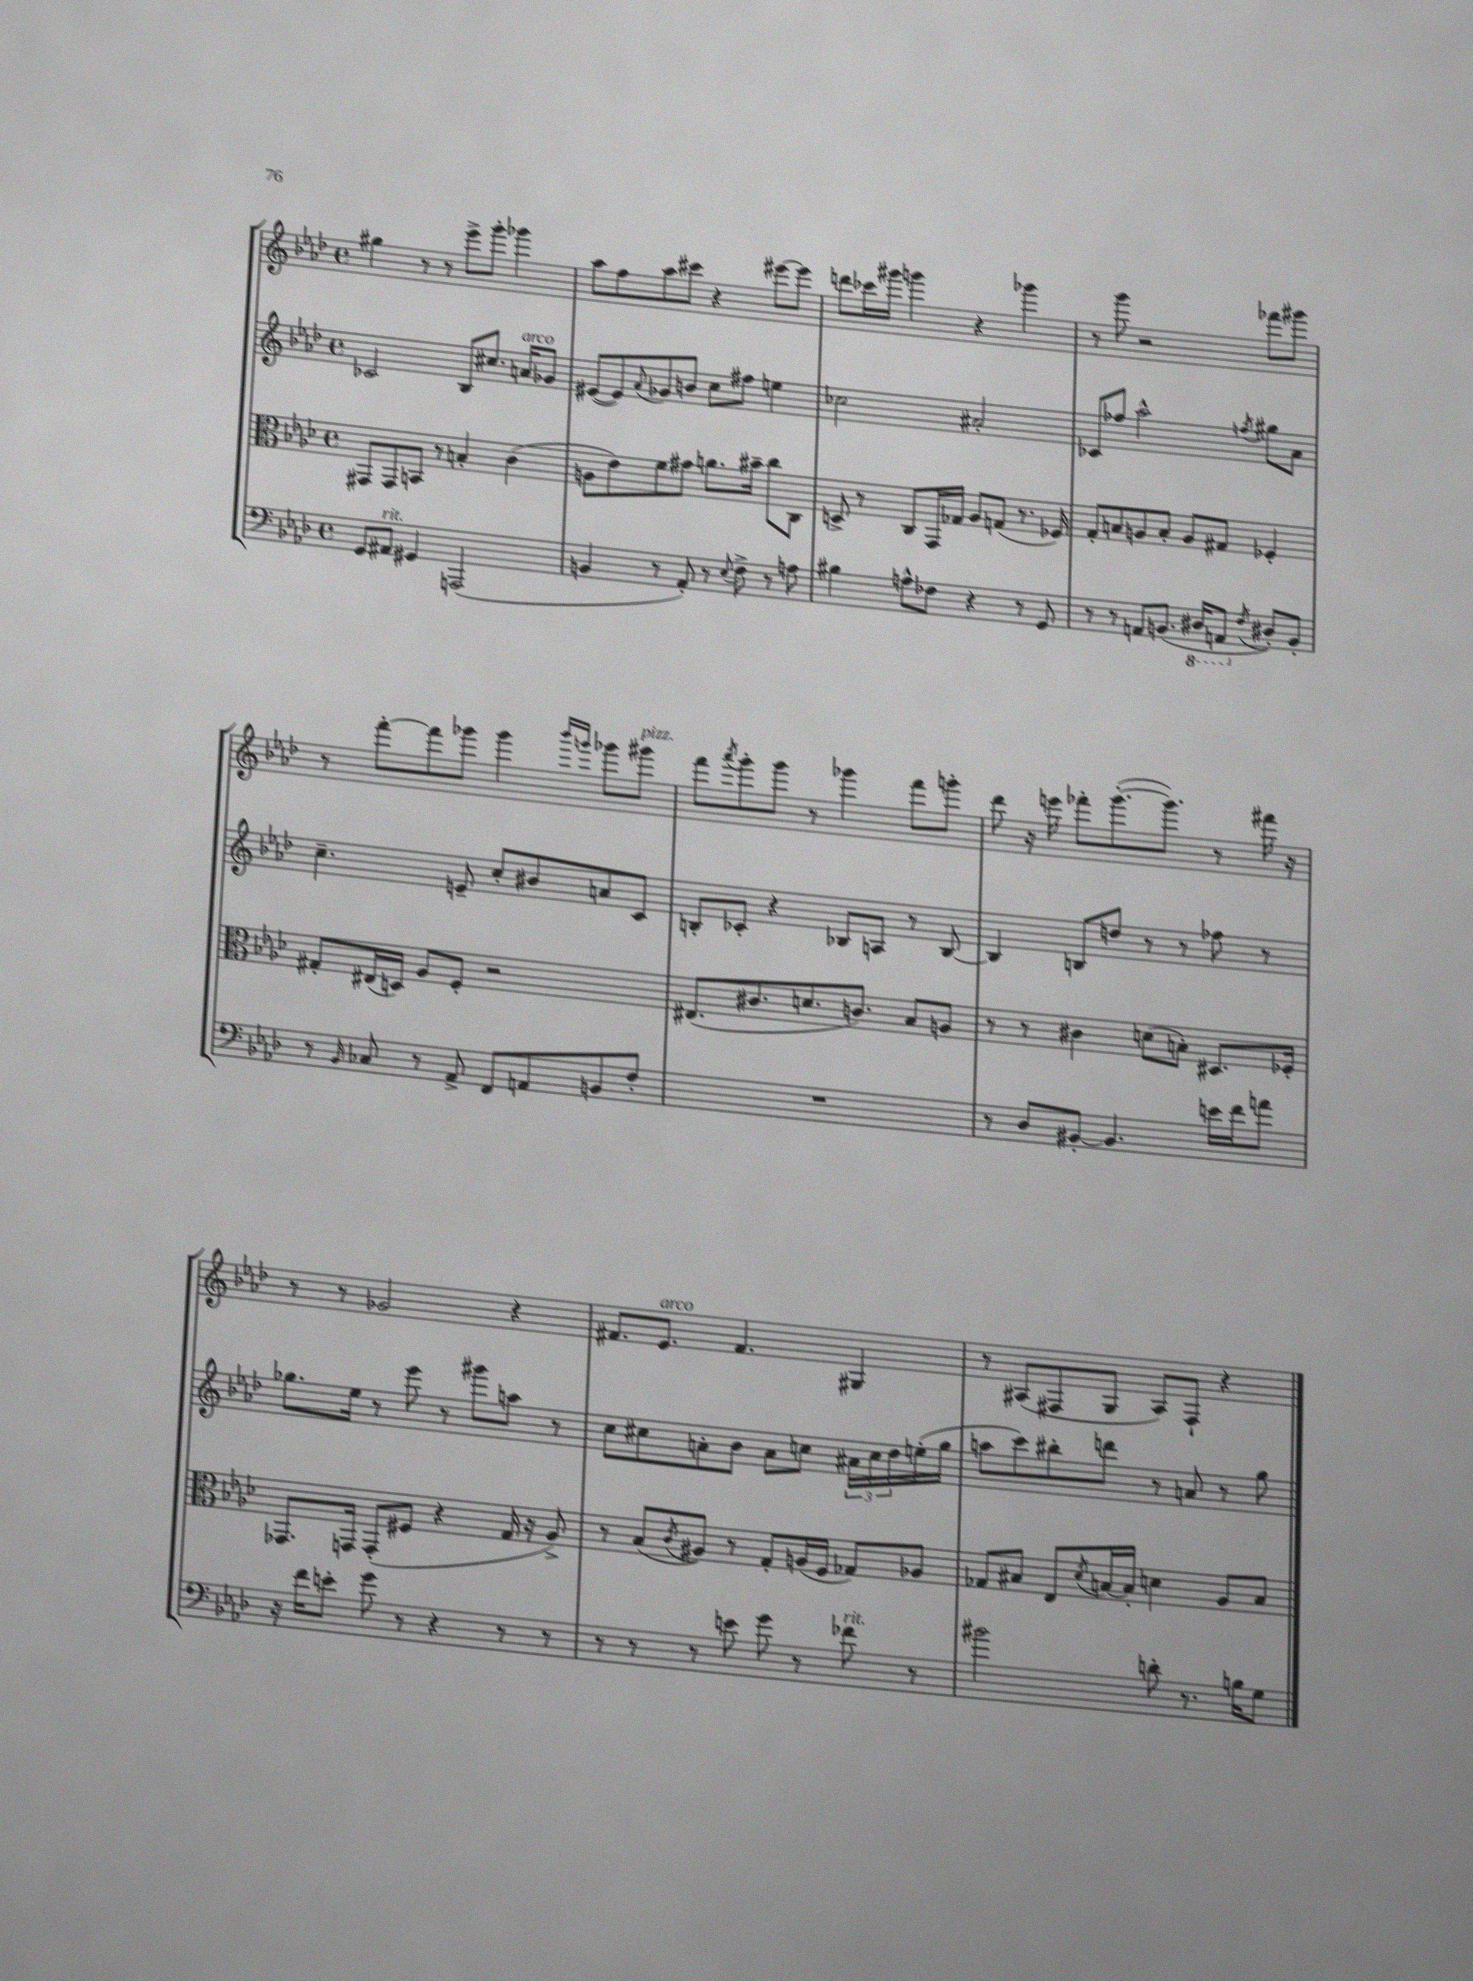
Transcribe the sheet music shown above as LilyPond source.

<<
\new StaffGroup <<
\new Staff = "s0" {
    \clef treble \key aes \major \defaultTimeSignature \time 4/4
    gis''4 r8 r8 ees'''8-> g'''8-. ges'''4 |
    aes''8 f''8 aes''8 cis'''8 r4 eis'''8~ eis'''8 |
    d'''8 ces'''16 gis'''16 g'''4 r4 ges'''4 |
    r8 g'''8 r2 fes'''8 gis'''8 |
    r8 f'''8~-. f'''8 ges'''8 ges'''4 \grace { bes'''16 g'''16 } ges'''8 gis'''8^\markup { \italic "pizz." } |
    f'''8 \acciaccatura { aes'''8 } g'''8-. g'''8 r8 ges'''4 f'''8 g'''8-. |
    des'''8 r16 e'''16 fes'''8-. g'''8.~-.( g'''8.) r8 fis'''16 r16 |
    r8 r8 ges'2 r4 |
    fis'8. ees'8.^\markup { \italic "arco" } fis'4. gis4 |
    r8 ais8( fis8 g8 ais8) fis8-! r4 \bar "|." |
}
\new Staff = "s1" {
    \clef treble \key aes \major \defaultTimeSignature \time 4/4
    ces'2 bes8 cis''8. a'16^\markup { \italic "arco" } ges'8 |
    eis'8~( eis'8) \appoggiatura { aes'8 } ges'8 b'8 c''8 fis''8 e''4 |
    ces''2 ais'2-. |
    ces'8 fes''8 aes''2-^ \acciaccatura { f''8 } gis''8 aes'8 |
    c''4.-- e'8-- c''8-. bis'8 a'8 c'8 |
    b8-. ces'8-. r4 bes8 a8 r8 bes8~ |
    bes4 b8 d''8 r8 r8 fes''8 r8 |
    ges''8. ees''16 r8 ees'''8 r8 gis'''8 a''8 r8 |
    c''8 cis''8 a'8-. bes'8 a'8 c''8 \tuplet 3/2 { ais'16 c''16 des''16 } e''16-.( g''16 |
    a''8 c'''8) bis''8-. d'''8 r8 a'8 r8 g''8 \bar "|." |
}
\new Staff = "s2" {
    \clef alto \key aes \major \defaultTimeSignature \time 4/4
    gis,8 gis,8 b,8 r8 b4-. c'4( |
    a8 ees'8) f'8 gis'8 a'8. bis'16-- c''8 c8 |
    d8-> r8 c8 g,16 ges16 aes8 g8( r8. fes16) |
    g8-. b8 a8 b8-. a8 gis8 fes4-. |
    gis8-. eis16( d16) aes8 f8-. r2 |
    eis8.( cis'8. d'8. c'8.) bes8 a8 |
    r8 r8 cis'4 d'8( b8-.) dis8. fes16-. |
    ges,8. g,16 g,8-.( fis8 r4 g16 r16 aes8->) |
    r8 bes8( \acciaccatura { c'8 } ais8) r8 g8-. a16( f16 ges8) aes8 |
    ges8 bis8 ees8 \acciaccatura { des'8 } b16~ b16-. d'4 aes8 b8 \bar "|." |
}
\new Staff = "s3" {
    \clef bass \key aes \major \defaultTimeSignature \time 4/4
    g,8 ais,8^\markup { \italic "rit." } gis,4 a,,2( |
    b,4 r8 aes,8-.) r8 \appoggiatura { ees8 } f8-> r8 a8 |
    bis4 a8-^ fes8 r4 r8 g,8 |
    r8 r8 a,8 b,8.( \ottava #-1 dis,16 a,,8 \ottava #0 \acciaccatura { f8 } dis8-.) b,8-. |
    r8 \grace { bes,16 } ces8 r8 aes,8-> f,8 a,8 b,8 f8-. |
    R1 |
    r8 des8 bis,8~-. bis,4. e'16 f'16 a'8 |
    r16 f'16 e'8-. g'8 r8 r4 r8 r8 |
    r8 r8 r8 e'8 g'8 r8 fes'8^\markup { \italic "rit." } r8 |
    bis'2 d'8-. r8. b16 g8 \bar "|." |
}
>>
>>
\layout { \context { \Score \remove "Bar_number_engraver" } }
